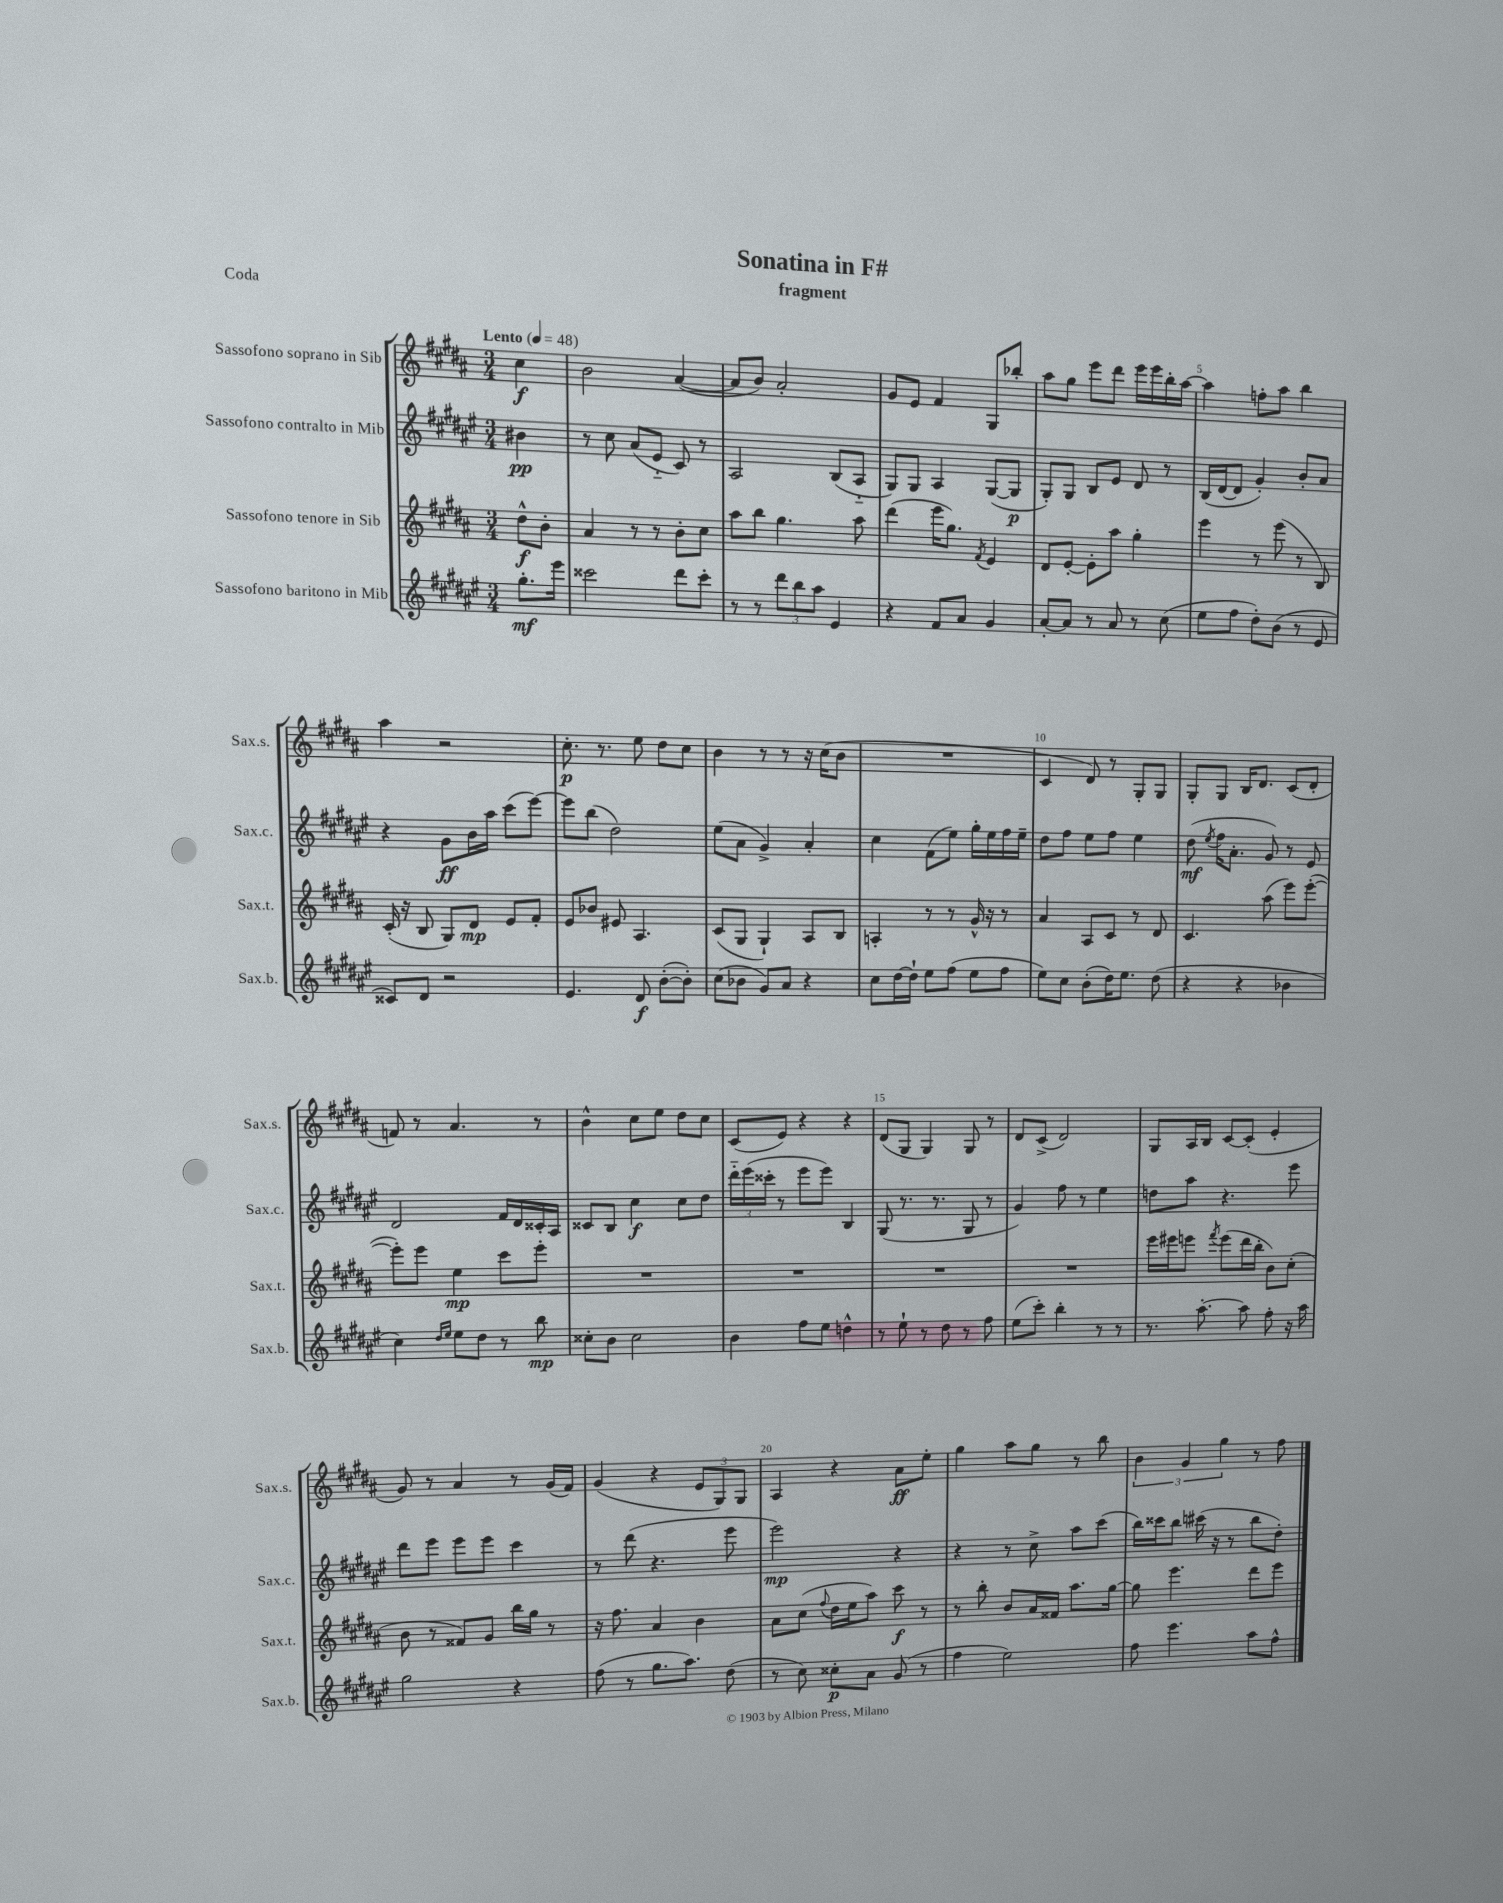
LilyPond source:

\header { title = "Sonatina in F#" subtitle = "fragment" piece = "Coda" }
<<
\new StaffGroup <<
\new Staff = "s0" \with { instrumentName = "Sassofono soprano in Sib" shortInstrumentName = "Sax.s." } {
    \clef treble \key b \major \numericTimeSignature \time 3/4 \partial 4 \tempo "Lento" 4 = 48
    \autoBeamOff cis''4\f |
    b'2 ais'4~( |
    ais'8[ b'8]) ais'2-. |
    gis'8[ e'8] fis'4 gis8[ bes''8]-. |
    ais''8[ gis''8] e'''8[ dis'''8] e'''16[ e'''16 b''16-. ais''16]~ |
    ais''4 f''8[-. ais''8] b''4 |
    ais''4 r2 |
    cis''8.-.\p r8. e''8 dis''8[ cis''8] |
    b'4 r8 r8 r16 cis''16[( b'8] |
    R2. |
    cis'4 dis'8) r8 gis8[-. gis8] |
    gis8[-. gis8] b16[ dis'8.] cis'8[( dis'8]-. |
    f'8) r8 ais'4. r8 |
    b'4-^ cis''8[ e''8] dis''8[ cis''8] |
    cis'8[( e'8]) r4 r4 |
    dis'8[( gis8] gis4) gis8 r8 |
    dis'8[ cis'8]->( dis'2) |
    gis8[ ais16 b16] cis'8[~ cis'8]-.( e'4-. |
    gis'8) r8 ais'4 r8 gis'16[( fis'16]) |
    gis'4( r4 \tuplet 3/2 { e'8[ gis8) gis8] } |
    ais4 r4 ais'8[\ff e''8]-. |
    gis''4 ais''8[ gis''8] r8 b''8 |
    \tuplet 3/2 { b'4 gis'4 gis''4 } r8 fis''8 \bar "|." |
}
\new Staff = "s1" \with { instrumentName = "Sassofono contralto in Mib" shortInstrumentName = "Sax.c." } {
    \clef treble \key fis \major \numericTimeSignature \time 3/4 \partial 4
    \autoBeamOff bis'4\pp |
    r8 cis''8 ais'8[( eis'8]-_ cis'8) r8 |
    ais2 b8[( ais8]-_ |
    gis8[) gis8] ais4 gis8[~( gis8]\p |
    gis8[-.) gis8] b8[ eis'8] dis'8 r8 |
    b16[( dis'16~ dis'8] gis'4-.) b'8[-. ais'8] |
    r4 gis'8[\ff b'16 ais''16] cis'''8[( eis'''8]~) |
    eis'''8[ b''8]( dis''2) |
    eis''8[( ais'8] gis'4->) ais'4-. |
    cis''4 fis'8[( eis''8]) gis''16[-. eis''16 fis''16 eis''16]-- |
    dis''8[ fis''8] eis''8[ fis''8] eis''4 |
    dis''8\mf( \acciaccatura { eis''8 } fis''16[ ais'8.]-. gis'8) r8 eis'8 |
    dis'2 fis'16[ dis'16 cisis'16-. ais16] |
    cisis'8[ b8] cis''4\f cis''8[ dis''8] |
    \tuplet 3/2 { dis'''16[-_ eis'''16( cisis'''16]-. } r8 eis'''8[ eis'''8]) b4 |
    gis8( r8. r8. gis8 r8 |
    gis'4) fis''8 r8 eis''4 |
    d''8[ ais''8] r4. eis'''8 |
    dis'''8[ eis'''8] eis'''8[ eis'''8] cis'''4 |
    r8 dis'''8( r4. eis'''8 |
    eis'''2\mp) r4 |
    r4 r8 cis''8-> ais''8[ cis'''8]( |
    b''16[) cisis'''16 b''8] cis'''16( r16 r8 b''8[ dis''8]-.) \bar "|." |
}
\new Staff = "s2" \with { instrumentName = "Sassofono tenore in Sib" shortInstrumentName = "Sax.t." } {
    \clef treble \key b \major \numericTimeSignature \time 3/4 \partial 4
    \autoBeamOff dis''8[-^\f b'8]-. |
    ais'4 r8 r8 b'8[-. cis''8] |
    ais''8[ b''8] gis''4. ais''8 |
    dis'''4( e'''16[ gis''8.]) \acciaccatura { fis'8 } e'4 |
    dis'8[ e'8]~-. e'8[-. ais''8] gis''4-. |
    e'''4 r8 e'''8( r8 b8) |
    cis'16-.( r16 b8 gis8[) dis'8]\mp e'8[ fis'8]-. |
    e'8[ bes'8] eis'8 ais4. |
    cis'8[( gis8] gis4-!) ais8[ b8] |
    a4-. r8 r8 gis'16-^ r16 r8 |
    ais'4 ais8[ cis'8] r8 dis'8 |
    cis'4. ais''8( e'''8[) e'''8]~-.( |
    e'''8[-.) e'''8] e''4\mp cis'''8[ e'''8]-. |
    R2. |
    R2. |
    R2. |
    R2. |
    e'''16[ eis'''16 e'''8] \acciaccatura { fis'''8 } e'''8[( dis'''16 b''16]-. b'8[) cis''8]-.( |
    b'8 r8 fisis'8[) gis'8] b''16[ gis''16] r8 |
    r16 fis''8. ais'4 b'4 |
    ais'8[ cis''8]( \appoggiatura { fis''8 } dis''16[ e''16 ais''8]) cis'''8\f r8 |
    r8 b''8-. b'8[ ais'16 fisis'16] ais''8.[ gis''16]~ |
    gis''8 e'''4. dis'''8[ e'''8] \bar "|." |
}
\new Staff = "s3" \with { instrumentName = "Sassofono baritono in Mib" shortInstrumentName = "Sax.b." } {
    \clef treble \key fis \major \numericTimeSignature \time 3/4 \partial 4
    \autoBeamOff gis''8.[-.\mf eis'''16] |
    cisis'''2 dis'''8[ cisis'''8]-. |
    r8 r8 \tuplet 3/2 { dis'''8[ b''8 ais''8] } eis'4 |
    r4 fis'8[ ais'8] gis'4 |
    ais'8[~-. ais'8] r8 ais'8 r8 cis''8( |
    eis''8[ fis''8] dis''8[-.) b'8]( r8 eis'8 |
    cisis'8[) dis'8] r2 |
    eis'4. dis'8\f b'8[~-.( b'8]-.) |
    cis''8[( bes'8] gis'8[) ais'8] r4 |
    cis''8[ dis''16~ dis''16]-! eis''8[ fis''8]( eis''8[ fis''8] |
    eis''8[) cis''8] b'8[-.( dis''16) eis''8.] dis''8( |
    r4 r4 bes'4 |
    cis''4) \grace { dis''16[ eis''16] } eis''8[ dis''8] r8 b''8\mp |
    cisis''8[-. b'8] cisis''2 |
    b'4 fis''8[ eis''8] d''4-^ |
    r8 eis''8-! r8 dis''8 r8 fis''8 |
    eis''8[( cis'''8]-.) b''4-. r8 r8 |
    r8. ais''8.~-. ais''8 fis''8-. r16 ais''16 |
    gis''2 r4 |
    fis''8( r8 gis''8.[ ais''8.]) dis''8( |
    r8 cis''8) cisis''8[-.\p ais'8] gis'8( r8 |
    fis''4 eis''2) |
    fis''8 eis'''4. ais''8[ fis''8]-^ \bar "|." |
}
>>
>>
\layout { \context { \Score \override BarNumber.break-visibility = ##(#f #t #t) barNumberVisibility = #(every-nth-bar-number-visible 5) } }
